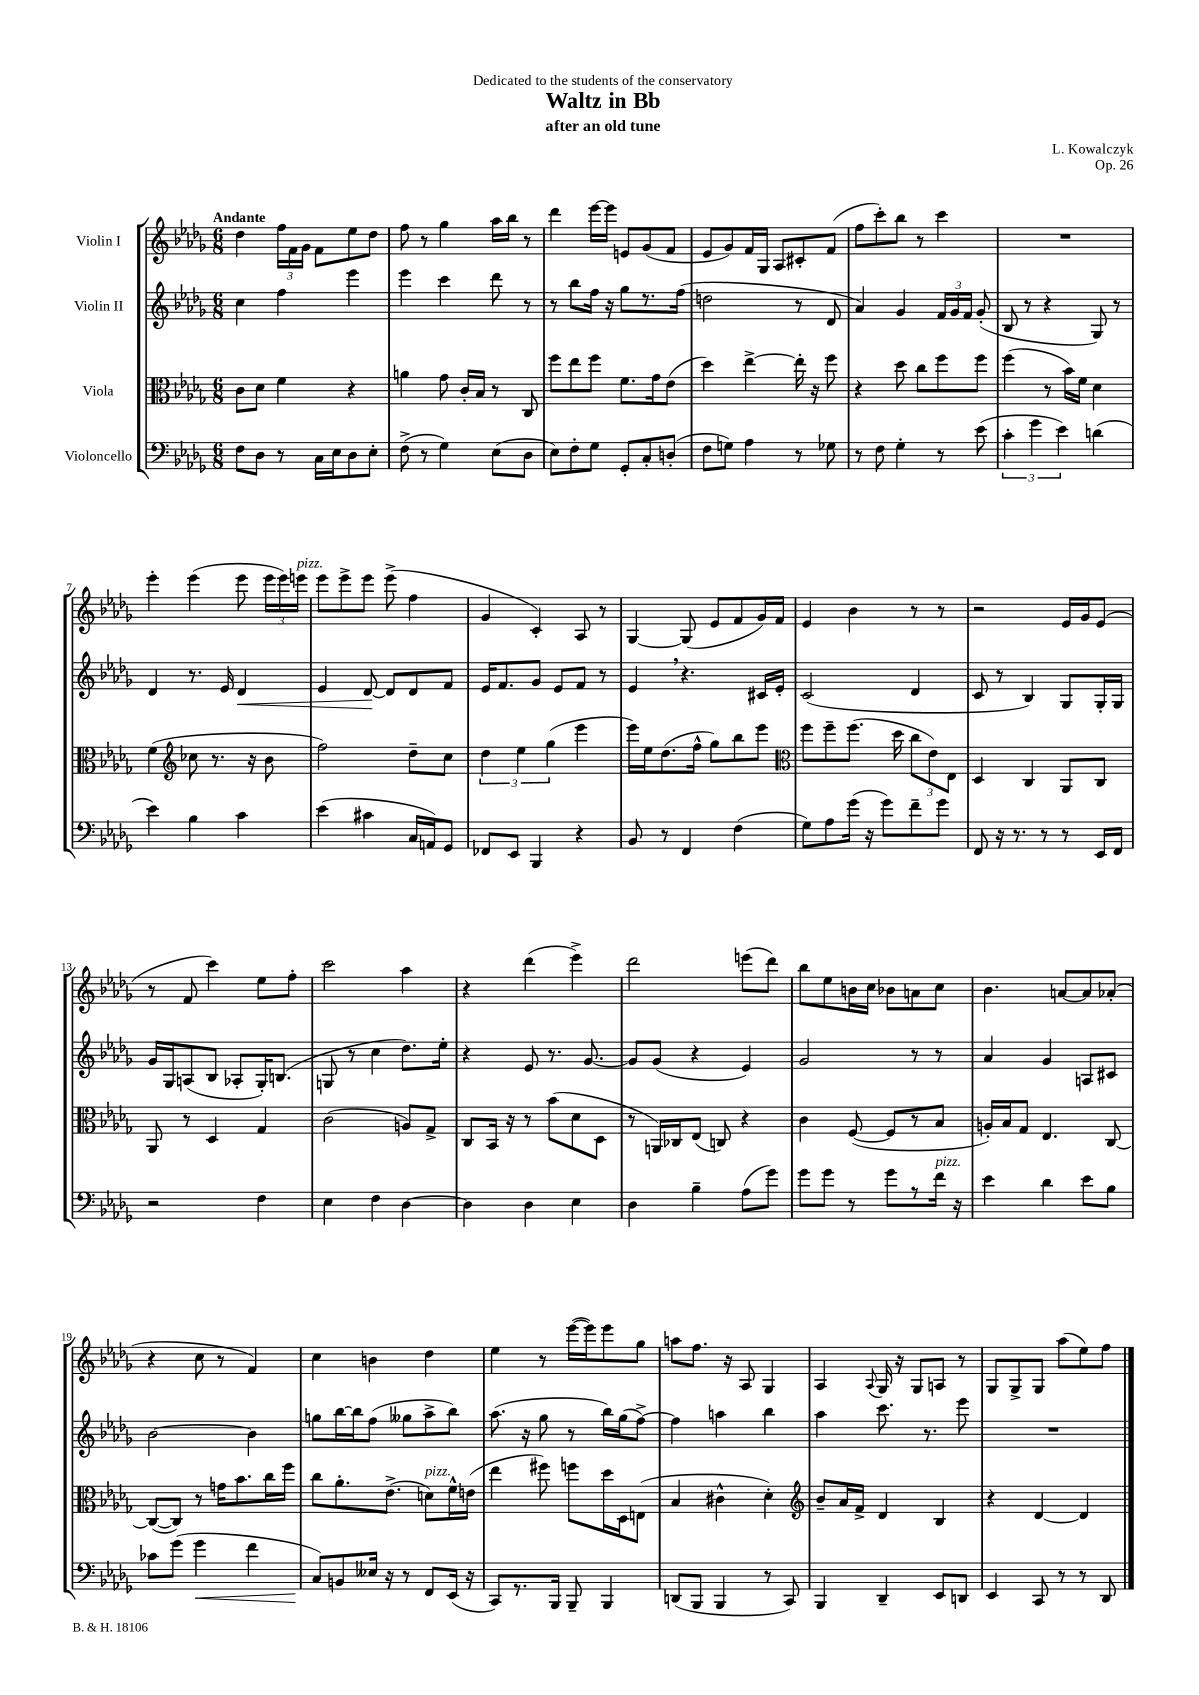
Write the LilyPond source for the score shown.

\header { title = "Waltz in Bb" composer = "L. Kowalczyk" subtitle = "after an old tune" dedication = "Dedicated to the students of the conservatory" opus = "Op. 26" }
<<
\new StaffGroup <<
\new Staff = "s0" \with { instrumentName = "Violin I" } {
    \clef treble \key des \major \numericTimeSignature \time 6/8 \tempo "Andante"
    \autoBeamOff des''4 \tuplet 3/2 { f''16[ f'16 ges'16] } f'8[ ees''8 des''8] |
    f''8 r8 ges''4 aes''16[ bes''16] r8 |
    des'''4 ees'''16[~ ees'''16] e'8[ ges'8( f'8] |
    ees'8[ ges'8) f'16 ges16] aes8[ cis'8-. f'8]( |
    f''8[ c'''8-.) bes''8] r8 c'''4 |
    R2. |
    ees'''4-. ees'''4( ees'''8 \tuplet 3/2 { ees'''16[ ees'''16) e'''16]^\markup { \italic "pizz." } } |
    ees'''8[ ees'''8-> ees'''8] ees'''8->( f''4 |
    ges'4 c'4-.) aes8 r8 |
    ges4~ ges8( ees'8[ f'8 ges'16) f'16] |
    ees'4 bes'4 r8 r8 |
    r2 ees'16[ ges'16 ees'8]( |
    r8 f'8 c'''4) ees''8[ f''8]-. |
    c'''2 aes''4 |
    r4 des'''4( ees'''4->) |
    des'''2 e'''8[( des'''8]) |
    bes''8[ ees''8 b'16 c''16] bes'8[ a'8 c''8] |
    bes'4. a'8[~ a'8 aes'8]-.( |
    r4 c''8 r8 f'4) |
    c''4 b'4 des''4 |
    ees''4 r8 ees'''16[~( ees'''16) ees'''8 ges''8] |
    a''8[ f''8.] r16 aes8 ges4 |
    aes4 \appoggiatura { aes8 } ges16 r16 ges8[ a8] r8 |
    ges8[ ges8-> ges8] aes''8[( ees''8) f''8] \bar "|." |
}
\new Staff = "s1" \with { instrumentName = "Violin II" } {
    \clef treble \key des \major \numericTimeSignature \time 6/8
    \autoBeamOff c''4 f''4 ees'''4 |
    ees'''4 c'''4 des'''8 r8 |
    r8 bes''8[ f''16] r16 ges''8[ r8. f''16]( |
    d''2 r8 des'8 |
    aes'4) ges'4 \tuplet 3/2 { f'16[ ges'16 f'16] } ges'8-.( |
    bes8 r8 r4 ges8) r8 |
    des'4 r8. ees'16 des'4\< |
    ees'4 des'8~\! des'8[ des'8 f'8] |
    ees'16[ f'8. ges'8] ees'8[ f'8] r8 |
    ees'4 \breathe r4. cis'16[ ees'16]-. |
    c'2( des'4 |
    c'8 r8 bes4) ges8[ ges16-. ges16] |
    ges'16[ ges16 a8( bes8] aes8[-. ges16-.) b8.]( |
    g8 r8 c''4 des''8.[) ees''16]-. |
    r4 ees'8 r8. ges'8.~ |
    ges'8[ ges'8]( r4 ees'4) |
    ges'2 r8 r8 |
    aes'4 ges'4 a8[ cis'8] |
    bes'2~ bes'4 |
    g''8[ bes''16~ bes''16 f''8]( geses''8[ aes''8-> bes''8]) |
    aes''8.( r16 ges''8 r8 bes''16[) ges''16( f''8]~->) |
    f''4 a''4 bes''4 |
    aes''4 c'''8. r8. ees'''8 |
    R2. \bar "|." |
}
\new Staff = "s2" \with { instrumentName = "Viola" } {
    \clef alto \key des \major \numericTimeSignature \time 6/8
    \autoBeamOff c'8[ des'8] f'4 r4 |
    a'4 ges'8 c'16[-. bes16] r8 c8 |
    f''8[ ees''8 f''8] f'8.[ ges'16 ees'8]( |
    des''4) ees''4~-> ees''16-. r16 f''8 |
    r4 des''8 c''8[ f''8 f''8] |
    f''4( r8 bes'16[) f'16] des'4 |
    f'4( \clef treble ces''8 r8. r16 bes'8 |
    f''2) des''8[-- c''8] |
    \tuplet 3/2 { des''4 ees''4 ges''4( } ees'''4 |
    ees'''16[) ees''16 des''8.( f''16]-^ ges''8[) bes''8 ees'''8] |
    \clef alto f''8[ f''8-- f''8.]( des''16 \tuplet 3/2 { c''8[ ees'8) ees8] } |
    des4 c4 aes,8[ c8] |
    aes,8 r8 des4 ges4 |
    c'2( a8[) ges8]-> |
    c8[ bes,16] r16 r8 bes'8[( des'8 des8] |
    r8 a,16[) ces16 ees8]( c8) r4 |
    c'4 f8~( f8[ r8 bes8] |
    a16[-.) bes16 ges8] ees4. c8~ |
    c8[~( c8]) r8 g'16[ bes'8. c''16 f''16] |
    c''8[ aes'8.-. ees'8.]->( d'8[^\markup { \italic "pizz." }) f'16-^ e'16]( |
    ees''4 fis''8) f''8[ des''16 des16 e8]( |
    bes4 cis'4-^ des'4-.) |
    \clef treble bes'8[-- aes'16 f'16]-> des'4 bes4 |
    r4 des'4~ des'4 \bar "|." |
}
\new Staff = "s3" \with { instrumentName = "Violoncello" } {
    \clef bass \key des \major \numericTimeSignature \time 6/8
    \autoBeamOff f8[ des8] r8 c16[ ees16 des8 ees8]-. |
    f8->( r8 ges4) ees8[( des8] |
    ees8[) f8-. ges8] ges,8[-. c8-. d8]-.( |
    f8[ g8]) aes4 r8 ges8 |
    r8 f8 ges4-. r8 ees'8( |
    \tuplet 3/2 { c'4-. ges'4 ees'4) } d'4( |
    ees'4) bes4 c'4 |
    ees'4( cis'4 c16[ a,16) ges,8] |
    fes,8[ ees,8] bes,,4 r4 |
    bes,8 r8 f,4 f4( |
    ges8[) aes8 ges'16]( r16 ges'8[) f'8-- ges'8] |
    f,8 r16 r8. r8 r8 ees,16[ f,16] |
    r2 f4 |
    ees4 f4 des4~ |
    des4 des4 ees4 |
    des4 bes4-- aes8[( ges'8]) |
    ges'8[ ges'8] r8 ges'8[ r8 f'16]^\markup { \italic "pizz." } r16 |
    ees'4 des'4 ees'8[ bes8] |
    ces'8[ ges'8]( ges'4\< f'4 |
    c8[\!) b,8 eeses16] r16 r8 f,8[ ees,16]( r16 |
    c,8[) r8. bes,,16] bes,,8-- bes,,4 |
    d,8[( bes,,8] bes,,4 r8 c,8) |
    bes,,4 des,4-- ees,8[ d,8] |
    ees,4 c,8 r8 r8 des,8 \bar "|." |
}
>>
>>
